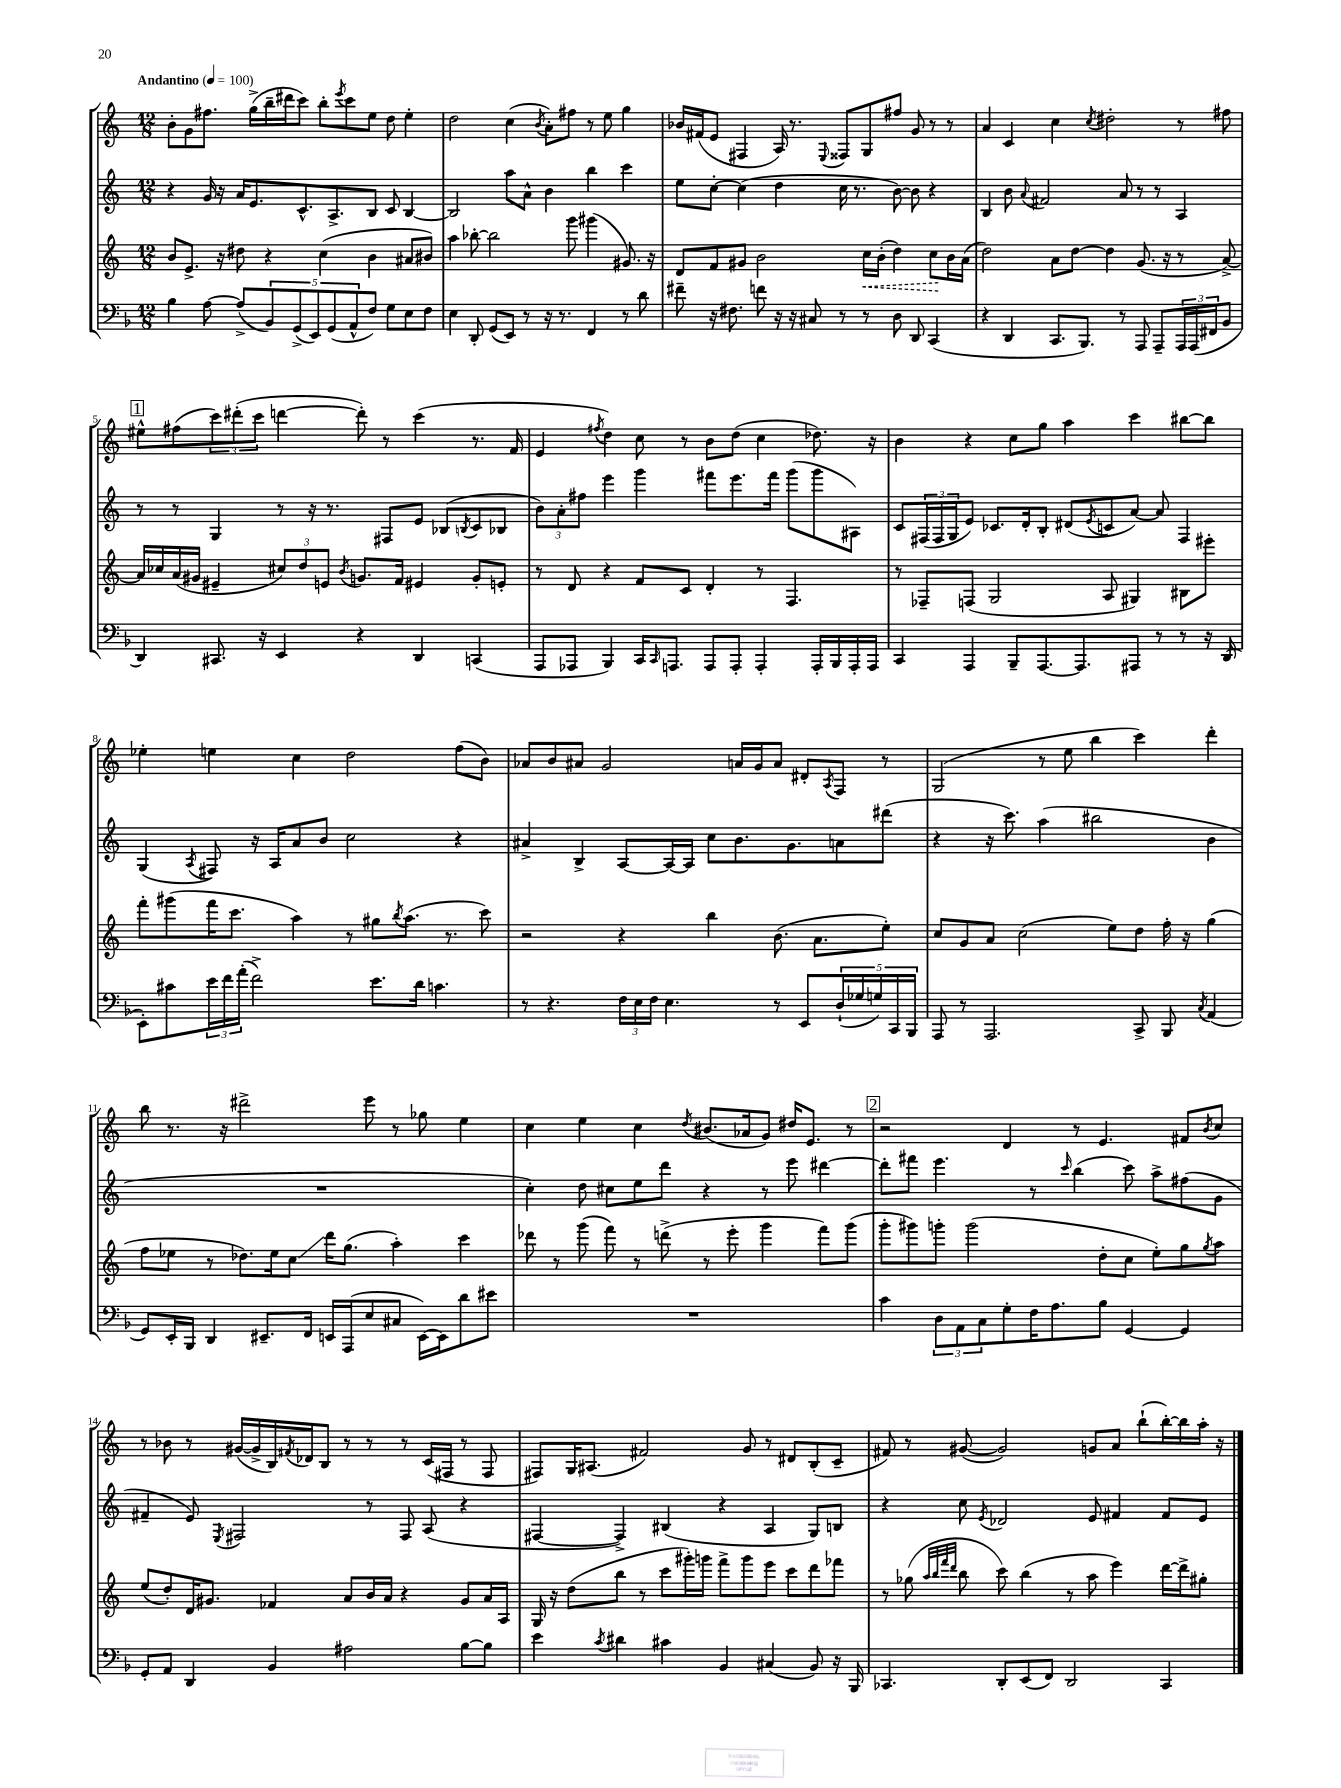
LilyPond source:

<<
\new StaffGroup <<
\new Staff = "s0" {
    \clef treble \key c \major \numericTimeSignature \time 12/8 \tempo "Andantino" 4 = 100
    b'8-. g'8 fis''8. g''16->( b''16-- dis'''16 c'''8) b''8-. \acciaccatura { e'''8 } c'''8 e''8 d''8 e''4-. |
    d''2 c''4( \acciaccatura { b'8 } a'8-.) fis''8 r8 e''8 g''4 |
    bes'16 fis'16( e'8 fis4 a16) r8. \appoggiatura { e8 } fisis8 g8 fis''8 g'8 r8 r8 |
    a'4 c'4 c''4 \acciaccatura { c''8 } dis''2-. r8 fis''8 |
    \mark \markup { \box "1" } eis''8-^ fis''8( \tuplet 3/2 { c'''8) dis'''8-.( c'''8 } d'''4~ d'''8-.) r8 c'''4( r8. f'16 |
    e'4 \acciaccatura { fis''8 } d''4) c''8 r8 b'8 d''8( c''4 des''8.) r16 |
    b'4 r4 c''8 g''8 a''4 c'''4 bis''8~ bis''8 |
    ees''4-. e''4 c''4 d''2 f''8( b'8) |
    aes'8 b'8 ais'8 g'2 a'16 g'16 a'8 dis'8-. \acciaccatura { a8 } f8 r8 |
    g2( r8 e''8 b''4 c'''4) d'''4-. |
    b''8 r8. r16 dis'''2-> e'''8 r8 ges''8 e''4 |
    c''4 e''4 c''4 \acciaccatura { d''8 } bis'8.( aes'16 g'8) dis''16 e'8. r8 |
    \mark \markup { \box "2" } r2 d'4 r8 e'4. fis'8 \acciaccatura { b'8 } c''8 |
    r8 bes'8 r8 gis'16~( gis'16-> b16) \acciaccatura { fis'8 } des'16 b8 r8 r8 r8 c'16( fis16 r8 fis8 |
    fis8) g16 ais8.( fis'2) g'8 r8 dis'8 b8-.( c'8-- |
    fis'8) r8 gis'8~( gis'2) g'8 a'8 b''8-!( b''16~-.) b''16 a''16-. r16 \bar "|." |
}
\new Staff = "s1" {
    \clef treble \key c \major \numericTimeSignature \time 12/8
    r4 g'16 r16 a'16 e'8. c'8.-^ a8.-> b8 c'8 b4~ |
    b2 a''8 a'8-^ b'4 b''4 c'''4 |
    e''8 c''8~-. c''4( d''4 c''16 r8. b'8~) b'8 r4 |
    b4 b'8 \appoggiatura { a'8 } fis'2 a'8 r8 r8 a4 |
    \mark \markup { \box "1" } r8 r8 g4 r8 r16 r8. fis8 e'8 bes8( \acciaccatura { b8 } c'8 bes8 |
    \tuplet 3/2 { b'8) a'8-. fis''8 } e'''4 g'''4 fis'''8 e'''8. fis'''16 g'''8( g'''8 ais8) |
    c'8 \tuplet 3/2 { fis16( fis16 g16 } e'8) ces'8. d'16-. b8-. dis'8( \acciaccatura { e'8 } c'8 a'8~) a'8 fis4 |
    g4( \acciaccatura { a8 } fis8) r16 a16 a'8 b'8 c''2 r4 |
    ais'4-> b4-> a8~ a16~ a16 c''8 b'8. g'8. a'8 dis'''8( |
    r4 r16 c'''8.) a''4( bis''2 b'4 |
    R1. |
    c''4-.) d''8 cis''8 e''8 d'''8 r4 r8 e'''8 dis'''4~ |
    \mark \markup { \box "2" } dis'''8-. fis'''8 e'''4. r8 \grace { c'''16 } b''4( c'''8) a''8-> fis''8( g'8 |
    fis'4-- e'8) \acciaccatura { e8 } fis2 r8 fis8 a8( r4 |
    fis4~ fis4->) bis4( r4 a4 g8) b8 |
    r4 c''8 \acciaccatura { e'8 } des'2 e'8 fis'4 fis'8 e'8 \bar "|." |
}
\new Staff = "s2" {
    \clef treble \key c \major \numericTimeSignature \time 12/8
    b'8 e'8.-> r16 dis''8 r4 c''4( b'4 ais'8 bis'8) |
    a''4 bes''8~-. bes''2 g'''8 gis'''4( gis'8.) r16 |
    d'8 f'8 gis'8 b'2 \once \override Hairpin.style = #'dashed-line c''16\< b'16-.( d''4) c''8\! b'16 a'16( |
    d''2) a'8 d''8~ d''4 g'8.( r16 r8 a'8~->) |
    \mark \markup { \box "1" } a'16 ces''16 a'16( gis'16 eis'4-- \tuplet 3/2 { cis''8) d''8 e'8 } \acciaccatura { b'8 } g'8. f'16 eis'4 g'8-. e'8-. |
    r8 d'8 r4 f'8 c'8 d'4-. r8 f4. |
    r8 fes8-- f8( g2 a8 gis4) bis8 eis'''8-. |
    f'''8-. gis'''8( f'''16 c'''8. a''4) r8 gis''8 \acciaccatura { b''8 } a''8.( r8. c'''8) |
    r2 r4 b''4 b'8.( a'8. e''8-.) |
    c''8 g'8 a'8 c''2( e''8) d''8 f''16-. r16 g''4( |
    f''8 ees''8 r8 des''8.) ees''16 c''8\glissando d'''16 g''8.( a''4-.) c'''4 |
    des'''8 r8 g'''8( f'''8) r8 d'''8->( r8 e'''8-. g'''4 f'''8) g'''8( |
    \mark \markup { \box "2" } g'''8-. gis'''8) g'''8-. g'''2( d''8-. c''8 e''8-.) g''8 \acciaccatura { g''8 } a''8 |
    e''8( d''8-.) d'16 gis'8. fes'4 a'8 b'16 a'16 r4 gis'8 a'16 a16 |
    g16 r16 d''8( b''8 r8 c'''8 gis'''16-.) g'''16 f'''8-> g'''8 e'''8 c'''8 d'''8 fes'''8 |
    r8 ges''8( \grace { a''32 b''32 f'''32 d'''32 } b''8 c'''8) b''4( r8 a''8 e'''4) d'''16~ d'''16-> gis''8-. \bar "|." |
}
\new Staff = "s3" {
    \clef bass \key f \major \numericTimeSignature \time 12/8
    bes4 a8~ a8->( \tuplet 5/4 { bes,8) g,8->( e,8) g,8( a,8-^ } f8) g8 e8 f8 |
    e4 d,8-. g,8( e,8) r8 r16 r8. f,4 r8 d'8 |
    fis'8-- r16 fis8. f'8 r16 r16 cis8 r8 r8 d8 d,8 c,4( |
    r4 d,4 c,8. bes,,8.) r8 a,,8 a,,8-- \tuplet 3/2 { a,,16 a,,16( fis,16 } bes,8 |
    \mark \markup { \box "1" } d,4) cis,8. r16 e,4 r4 d,4 c,4( |
    a,,8 aes,,8 bes,,4) c,16 \grace { c,16 } a,,8. a,,8 a,,8-. a,,4-. a,,16-. bes,,16 a,,16-. a,,16 |
    c,4 a,,4 bes,,8-- a,,8.~ a,,8. ais,,8 r8 r8 r16 d,16( |
    e,8-.) cis'8 \tuplet 3/2 { e'16 f'16 a'16-.( } f'2->) e'8. d'16 c'4. |
    r8 r4. \tuplet 3/2 { f16 e16 f16 } e4. r8 e,8 \tuplet 5/4 { d16-!( ges16 g16) c,16 bes,,16 } |
    a,,8 r8 a,,2. c,8-> bes,,8 \acciaccatura { c8 } a,4( |
    g,8) e,16-. bes,,16 d,4 eis,8.-- f,16 e,16 a,,16( e8 cis8 e,16~) e,16 d'8 eis'8 |
    R1. |
    \mark \markup { \box "2" } c'4 \tuplet 3/2 { d8 a,8 c8 } g8-. f16 a8. bes8 g,4~ g,4 |
    g,8-. a,8 d,4 bes,4 ais2 bes8~ bes8 |
    e'4 \acciaccatura { c'8 } dis'4 cis'4 bes,4 cis4( bes,8) r16 bes,,16 |
    ces,4. d,8-. e,8( f,8) d,2 ces,4 \bar "|." |
}
>>
>>
